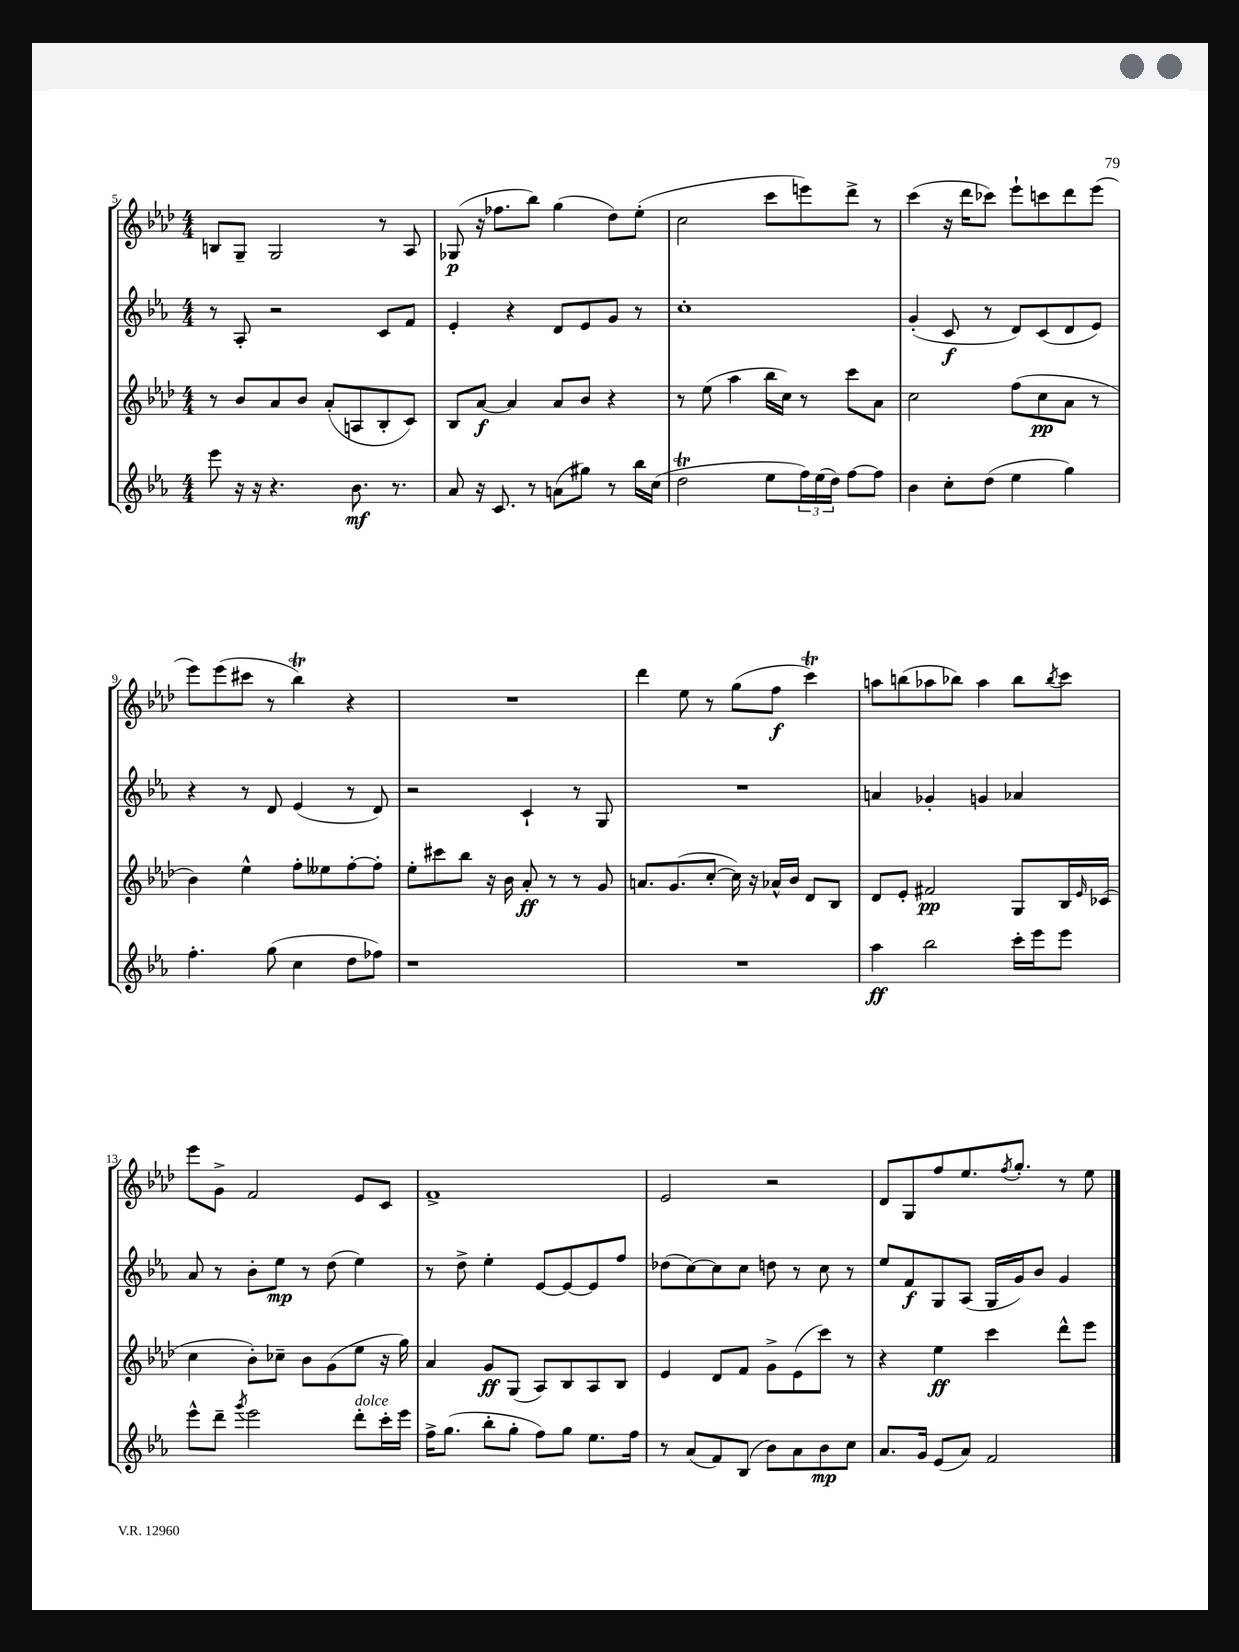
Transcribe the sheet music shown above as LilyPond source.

<<
\new StaffGroup <<
\new Staff = "s0" {
    \clef treble \key aes \major \numericTimeSignature \time 4/4
    b8 g8-- g2 r8 aes8 |
    ges8\p( r16 fes''8. bes''8) g''4( des''8) ees''8-.( |
    c''2 c'''8 e'''8) des'''8-> r8 |
    c'''4( r16 des'''16 ces'''8) ees'''8-! c'''8 des'''8 ees'''8( |
    ees'''8) ees'''8( cis'''8 r8 bes''4\trill) r4 |
    R1 |
    des'''4 ees''8 r8 g''8( f''8\f c'''4\trill) |
    a''8 b''8( aes''8 bes''8) aes''4 bes''8 \acciaccatura { bes''8 } c'''8 |
    ees'''8 g'8-> f'2 ees'8 c'8 |
    f'1-> |
    ees'2 r2 |
    des'8 g8 f''8 ees''8. \acciaccatura { f''8 } g''8.-. r8 ees''8 \bar "|." |
}
\new Staff = "s1" {
    \clef treble \key ees \major \numericTimeSignature \time 4/4
    r8 aes8-. r2 c'8 f'8 |
    ees'4-. r4 d'8 ees'8 g'8 r8 |
    c''1-. |
    g'4-.( c'8\f r8 d'8) c'8( d'8 ees'8) |
    r4 r8 d'8 ees'4( r8 d'8) |
    r2 c'4-! r8 g8 |
    R1 |
    a'4 ges'4-. g'4 aes'4 |
    aes'8 r8 bes'8-. ees''8\mp r8 d''8( ees''4) |
    r8 d''8-> ees''4-. ees'8~ ees'8~ ees'8 f''8 |
    des''8( c''8~) c''8 c''8 d''8 r8 c''8 r8 |
    ees''8 f'8\f g8 aes8( g16 g'16) bes'8 g'4 \bar "|." |
}
\new Staff = "s2" {
    \clef treble \key aes \major \numericTimeSignature \time 4/4
    r8 bes'8 aes'8 bes'8 aes'8-.( a8 bes8-. c'8) |
    bes8 aes'8~\f aes'4 aes'8 bes'8 r4 |
    r8 ees''8( aes''4 bes''16 c''16) r8 c'''8 aes'8 |
    c''2 f''8( c''8\pp aes'8 r8 |
    bes'4) ees''4-^ f''8-. eeses''8 f''8~-. f''8-. |
    ees''8-. cis'''8 bes''8 r16 bes'16 aes'8-.\ff r8 r8 g'8 |
    a'8. g'8.( c''8~-. c''16) r16 aes'16-^ bes'16 des'8 bes8 |
    des'8 ees'8-. fis'2\pp g8 bes16 \grace { ees'16 } ces'16( |
    c''4 bes'8-.) ces''8-- bes'8 g'8( ees''8 r16 g''16) |
    aes'4 g'8\ff g8( aes8) bes8 aes8 bes8 |
    ees'4 des'8 f'8 g'8-> ees'8( c'''8) r8 |
    r4 ees''4\ff c'''4 des'''8-^ ees'''8 \bar "|." |
}
\new Staff = "s3" {
    \clef treble \key ees \major \numericTimeSignature \time 4/4
    ees'''8 r16 r16 r4. bes'8.\mf r8. |
    aes'8 r16 c'8. r8 a'8( gis''8) r8 bes''16 c''16( |
    d''2\trill ees''8 \tuplet 3/2 { f''16) ees''16( d''16) } f''8~ f''8 |
    bes'4 c''8-. d''8( ees''4 g''4) |
    f''4.-. g''8( c''4 d''8 fes''8) |
    r1 |
    R1 |
    aes''4\ff bes''2 c'''16-. ees'''16 ees'''8 |
    ees'''8-^ d'''8-- \acciaccatura { g'''8 } ees'''2 d'''8-.^\markup { \italic "dolce" } c'''16-. ees'''16 |
    f''16-> g''8.( bes''8-. g''8-. f''8) g''8 ees''8. f''16 |
    r8 aes'8( f'8) bes8( bes'8) aes'8 bes'8\mp c''8 |
    aes'8. g'16 ees'8( aes'8) f'2 \bar "|." |
}
>>
>>
\layout { \context { \Score currentBarNumber = #5 } }
